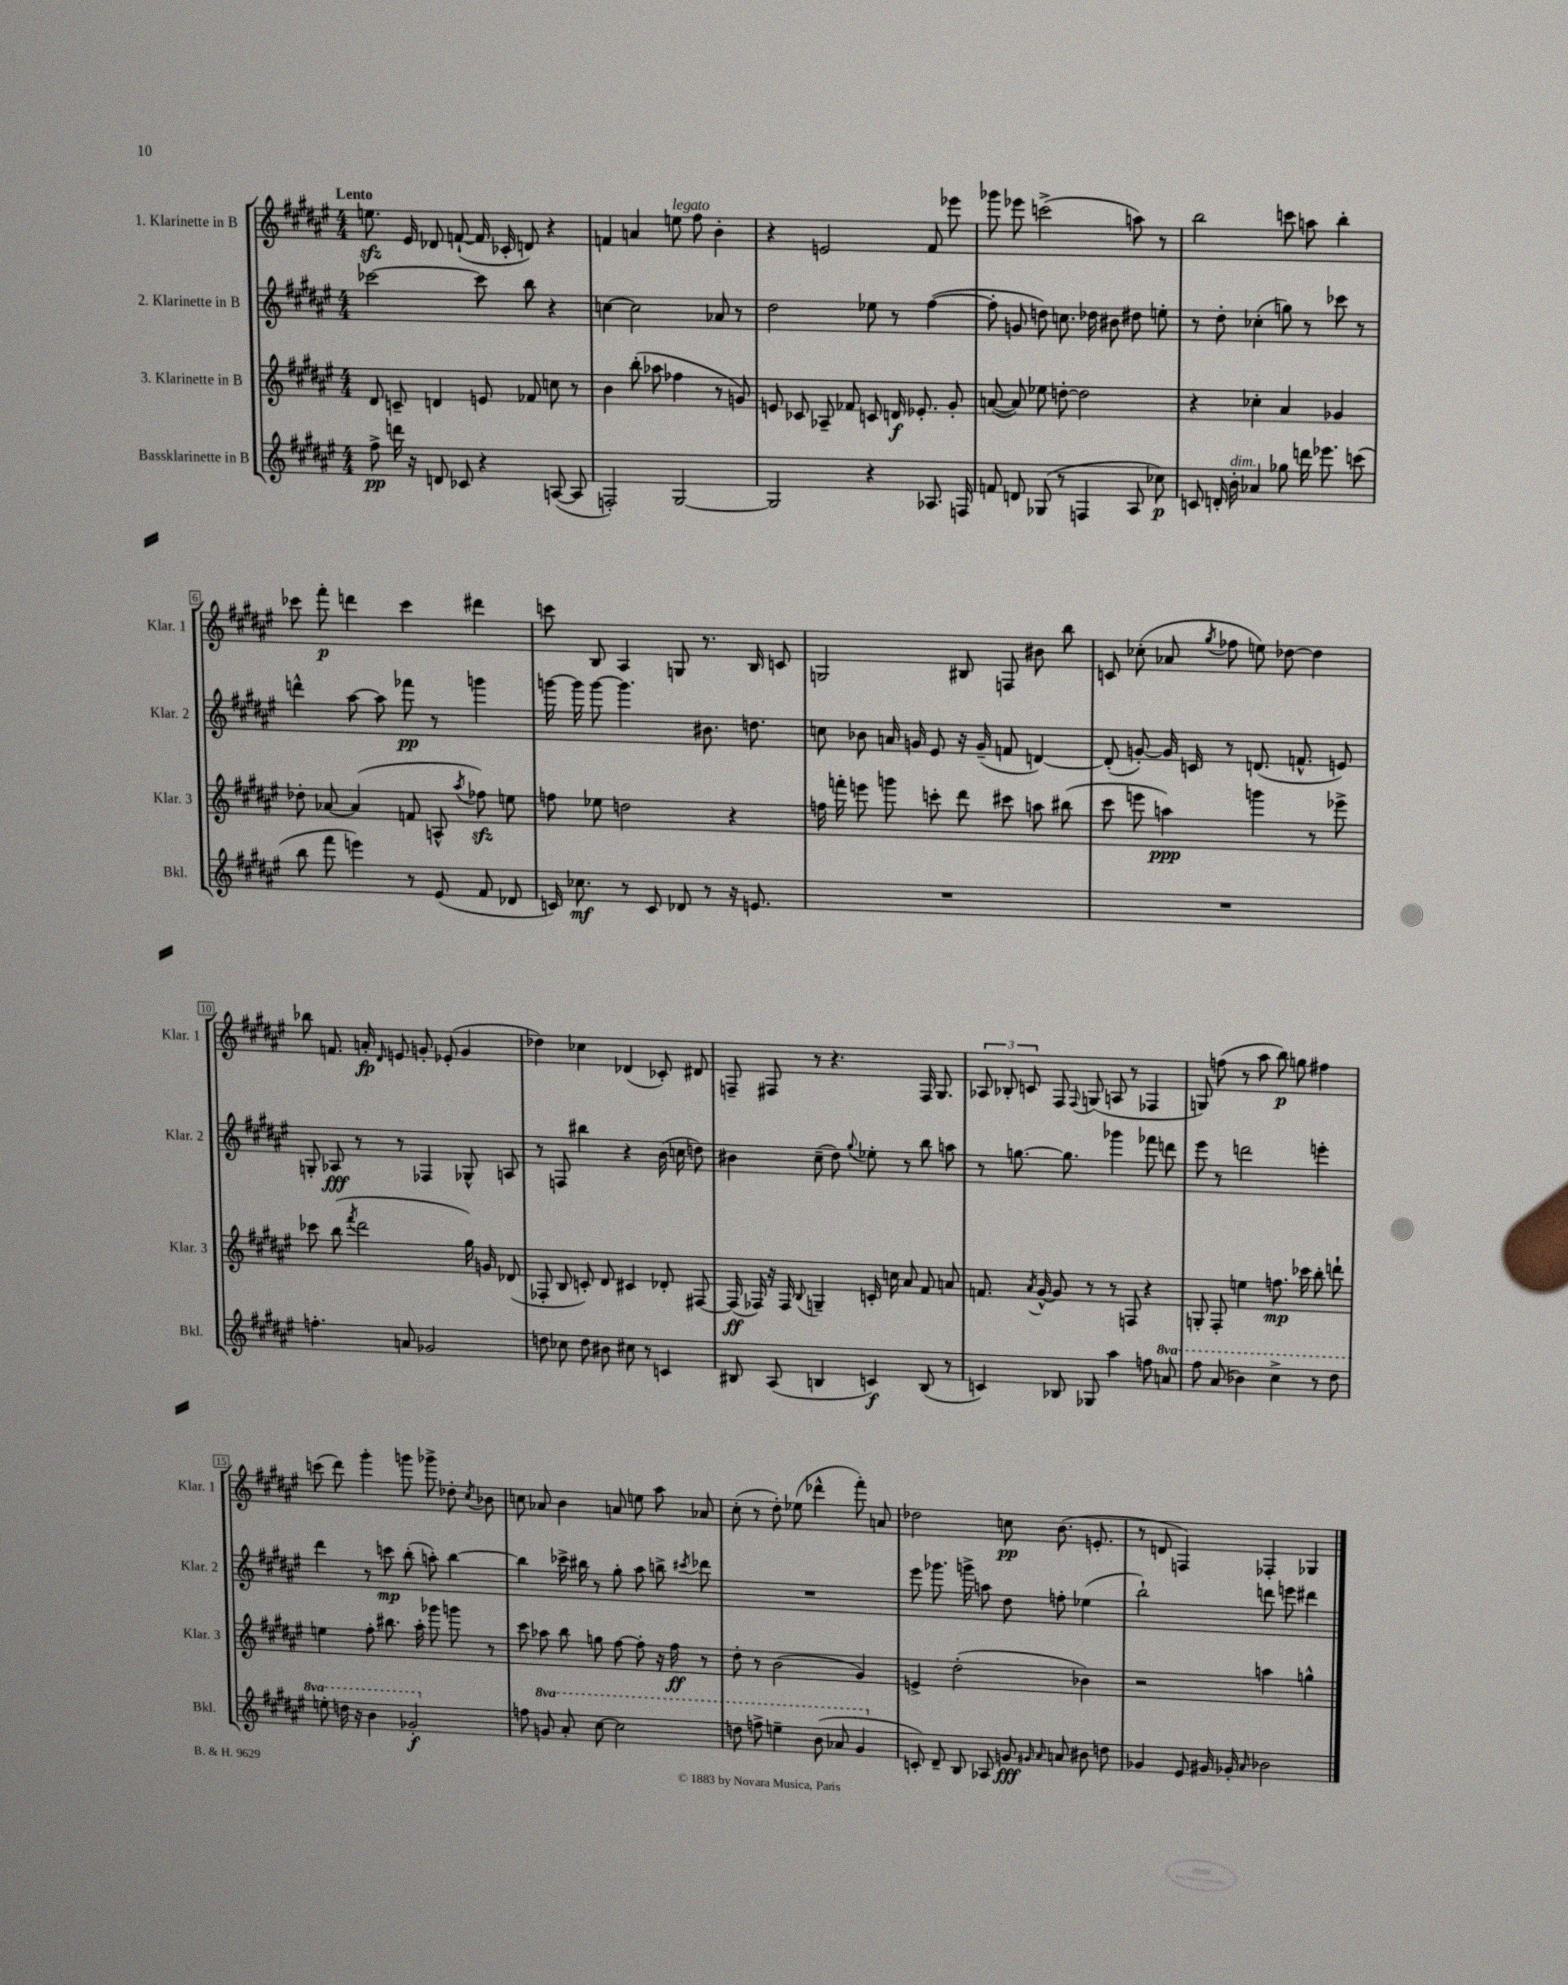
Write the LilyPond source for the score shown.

<<
\new StaffGroup <<
\new Staff = "s0" \with { instrumentName = "1. Klarinette in B" shortInstrumentName = "Klar. 1" } {
    \clef treble \key fis \major \numericTimeSignature \time 4/4 \tempo "Lento"
    \autoBeamOff e''8.\sfz eis'16 des'8 f'8~-!( f'16 ces'16-. d'8) r4 |
    f'4 a'4 e''8^\markup { \italic "legato" } fis''8 b'4-. |
    r4 e'2 fis'8 ees'''8 |
    ges'''8 ees'''8 c'''2->( a''8) r8 |
    b''2 c'''8 a''8 b''4-. |
    ces'''8 fis'''8-.\p d'''4 ces'''4 dis'''4 |
    c'''8 b8 ais4 g8 r8. b16 c'8 |
    g2 bis8 f8 bis'8 b''8 |
    c'8 ces''8-.( aes'8 \acciaccatura { gis''8 } fes''8 e''8) des''8~ des''4 |
    bes''8 f'8. a'16-.\fp \grace { dis'16 } e'8 g'8-. ees'8-.( g'4 |
    des''4) ces''4 des'4( ces'8-.) dis'8 |
    f8-- fis8 r8 r4. fis16 gis8. |
    \tuplet 3/2 { aes8 bes8-. c'8 } fis8 \appoggiatura { fis8 } g8( a8 r8 fes4 |
    g8) f''8( r8 ais''8 b''8\p) g''8 fis''4 |
    c'''8( dis'''8) gis'''4-. g'''8 ges'''8-> des''8-. \acciaccatura { cis''8 } bes'8 |
    c''8 aes'8 b'4 a'8 e''8 ais''8 aes'8 |
    cis''8-.( r8 dis''8-.) ees''8( des'''4-^ fis'''8-.) a'8 |
    des''2 c''8\pp b'8.( e'8.-. |
    r8 d'8 f4) fes4-. ges4 \bar "|." |
}
\new Staff = "s1" \with { instrumentName = "2. Klarinette in B" shortInstrumentName = "Klar. 2" } {
    \clef treble \key fis \major \numericTimeSignature \time 4/4
    \autoBeamOff ces'''2~ ces'''8 b''8 r4 |
    c''4~ c''2 aes'8 r8 |
    dis''2 ees''8 r8 fis''4~( |
    fis''8-. g'8 d''8) c''8. des''16 bis'8 dis''8 e''8-. |
    r8 dis''8-. ces''4-.( g''8) r8 ces'''8 r8 |
    d'''4-^ ais''8~ ais''8 fes'''8\pp r8 g'''4 |
    g'''16~ g'''16 g'''8~ g'''4. bis'8. d''8. |
    c''8 bes'8 a'16 g'16 eis'8 r16 g'16--( f'8 d'4~) |
    d'8-.( g'8~-.) g'16 c'16 r8 d'8.( f'8.-^ e'8) |
    g8-. aes8\fff r8 r8 fes4 ges8-^ a8 |
    r8 f8 bis''4 r4 b'16( c''16 d''8) |
    bis'4 cis''8--( dis''8) \appoggiatura { gis''8 } ees''8-. r8 b''8 a''8 |
    r8 g''8.~ g''8. ges'''4 fes'''8 d'''8 |
    eis'''8 r8 d'''2 e'''4-. |
    dis'''4 r8 c'''8\mp b''8-.( a''8-.) b''4~ |
    b''4 ces'''16-> bis''16 r8 gis''8-. ais''8 b''8-> \acciaccatura { cis'''8 } des'''8 |
    R1 |
    eis'''8 ges'''8. g'''16-> a''8 dis''8 f''8-. ees''4( |
    b''2-!) d'''8 e'''8 dis'''4 \bar "|." |
}
\new Staff = "s2" \with { instrumentName = "3. Klarinette in B" shortInstrumentName = "Klar. 3" } {
    \clef treble \key fis \major \numericTimeSignature \time 4/4
    \autoBeamOff dis'8 c'8-- d'4 e'8 fes'8 c''8 r8 |
    b'4 b''8-.( aes''8 fes''4 r8 g'8) |
    e'8 ces'8 aes8-- fes'8 c'8 d'16\f ees'8.-. gis'8-. |
    a'8~( a'8) ees''8 d''8~-. d''2 |
    r4 ces''4-. ais'4 ges'4 |
    des''8-. aes'8~ aes'4( f'8 a8-^ \acciaccatura { ais''8 } fes''8\sfz) e''8 |
    f''8 ees''8 d''2 r4 |
    f''16 f'''16-. e'''8 g'''8 c'''8-. dis'''8 cis'''8 a''8 bis''8( |
    cis'''8 e'''8 a''4\ppp) g'''4 r8 ees'''8-> |
    ces'''8 b''8( \acciaccatura { fis'''8 } dis'''2 gis''16) g'16 des'8( |
    fes8-. b8 c'8-.) dis'8 cis'4 des'8-. fis8~ |
    fis16\ff( fes16) r16 fes16 \appoggiatura { b8 } g4-- c'16-. c''16 ais'8 fis'8 a'8 |
    f'8. \acciaccatura { ais'8 } gis'16~-^ gis'8 r8 r8 f8 r4 |
    g8-. fis8-. e''4 f''8.\mp ces'''16 b''8-. d'''8-! |
    e''4 fis''8-. bis''8. ais''16-. ges'''8 g'''8 r8 |
    cis'''8 aes''8 b''8 g''8 fis''8~ fis''8-. r16 fis''16\ff r8 |
    dis''8-. r8 b'2( gis'4) |
    e'4-> dis''2-.( bes'4) |
    r2 a''4 g''4-^ \bar "|." |
}
\new Staff = "s3" \with { instrumentName = "Bassklarinette in B" shortInstrumentName = "Bkl." } {
    \clef treble \key fis \major \numericTimeSignature \time 4/4 \set Staff.ottavationMarkups = #ottavation-simple-ordinals
    \autoBeamOff fis''8->\pp d'''16 r16 d'8 ces'8 r4 a8~( a8 |
    f2-.) gis2~ |
    gis2 r4 aes8. f16 |
    f'8 d'8 ges8( r8 f4 ais8 ces''8\p) |
    c'8 d'16-. b'16-.^\markup { \italic "dim." } aes'4 ges''8 d'''16 ees'''8. c'''8( |
    b''8 fis'''8 e'''4) r8 eis'8( fis'8 des'8 |
    c'16) ces''8.\mf r8 c'8 des'8 r8 r16 e'8. |
    R1 |
    R1 |
    f''4.-. a'8 ges'2 |
    d''8 ces''8 d''8 bis'8 cis''8 r8 c'4 |
    bis8 ais8( b4 c'4\f) b8( r8 |
    c'4) bes8 ges8 ais''4 f''8 \ottava #1 a''8 |
    fis'''8 ais''8( bes''4) cis'''4-> r8 dis'''8 |
    e'''8-. d'''16 r16 b''4 ges''2-.\f \ottava #0 |
    f''8 \ottava #1 g''8 ais''8-. cis'''8~ cis'''2 |
    d'''8 f'''8-> e'''4-- b''8( aes''8 gis''4 \ottava #0 |
    c'8-.) dis'8-- b8 aes8 g'8\fff \grace { gis'16 ais'16 } a'8 bis'8 d''8 |
    ges'4 eis'8 gis'16 ges'16-. \grace { ais'16 } bes'2 \bar "|." |
}
>>
>>
\layout { \context { \Score \override BarNumber.stencil = #(make-stencil-boxer 0.1 0.3 ly:text-interface::print) } }
